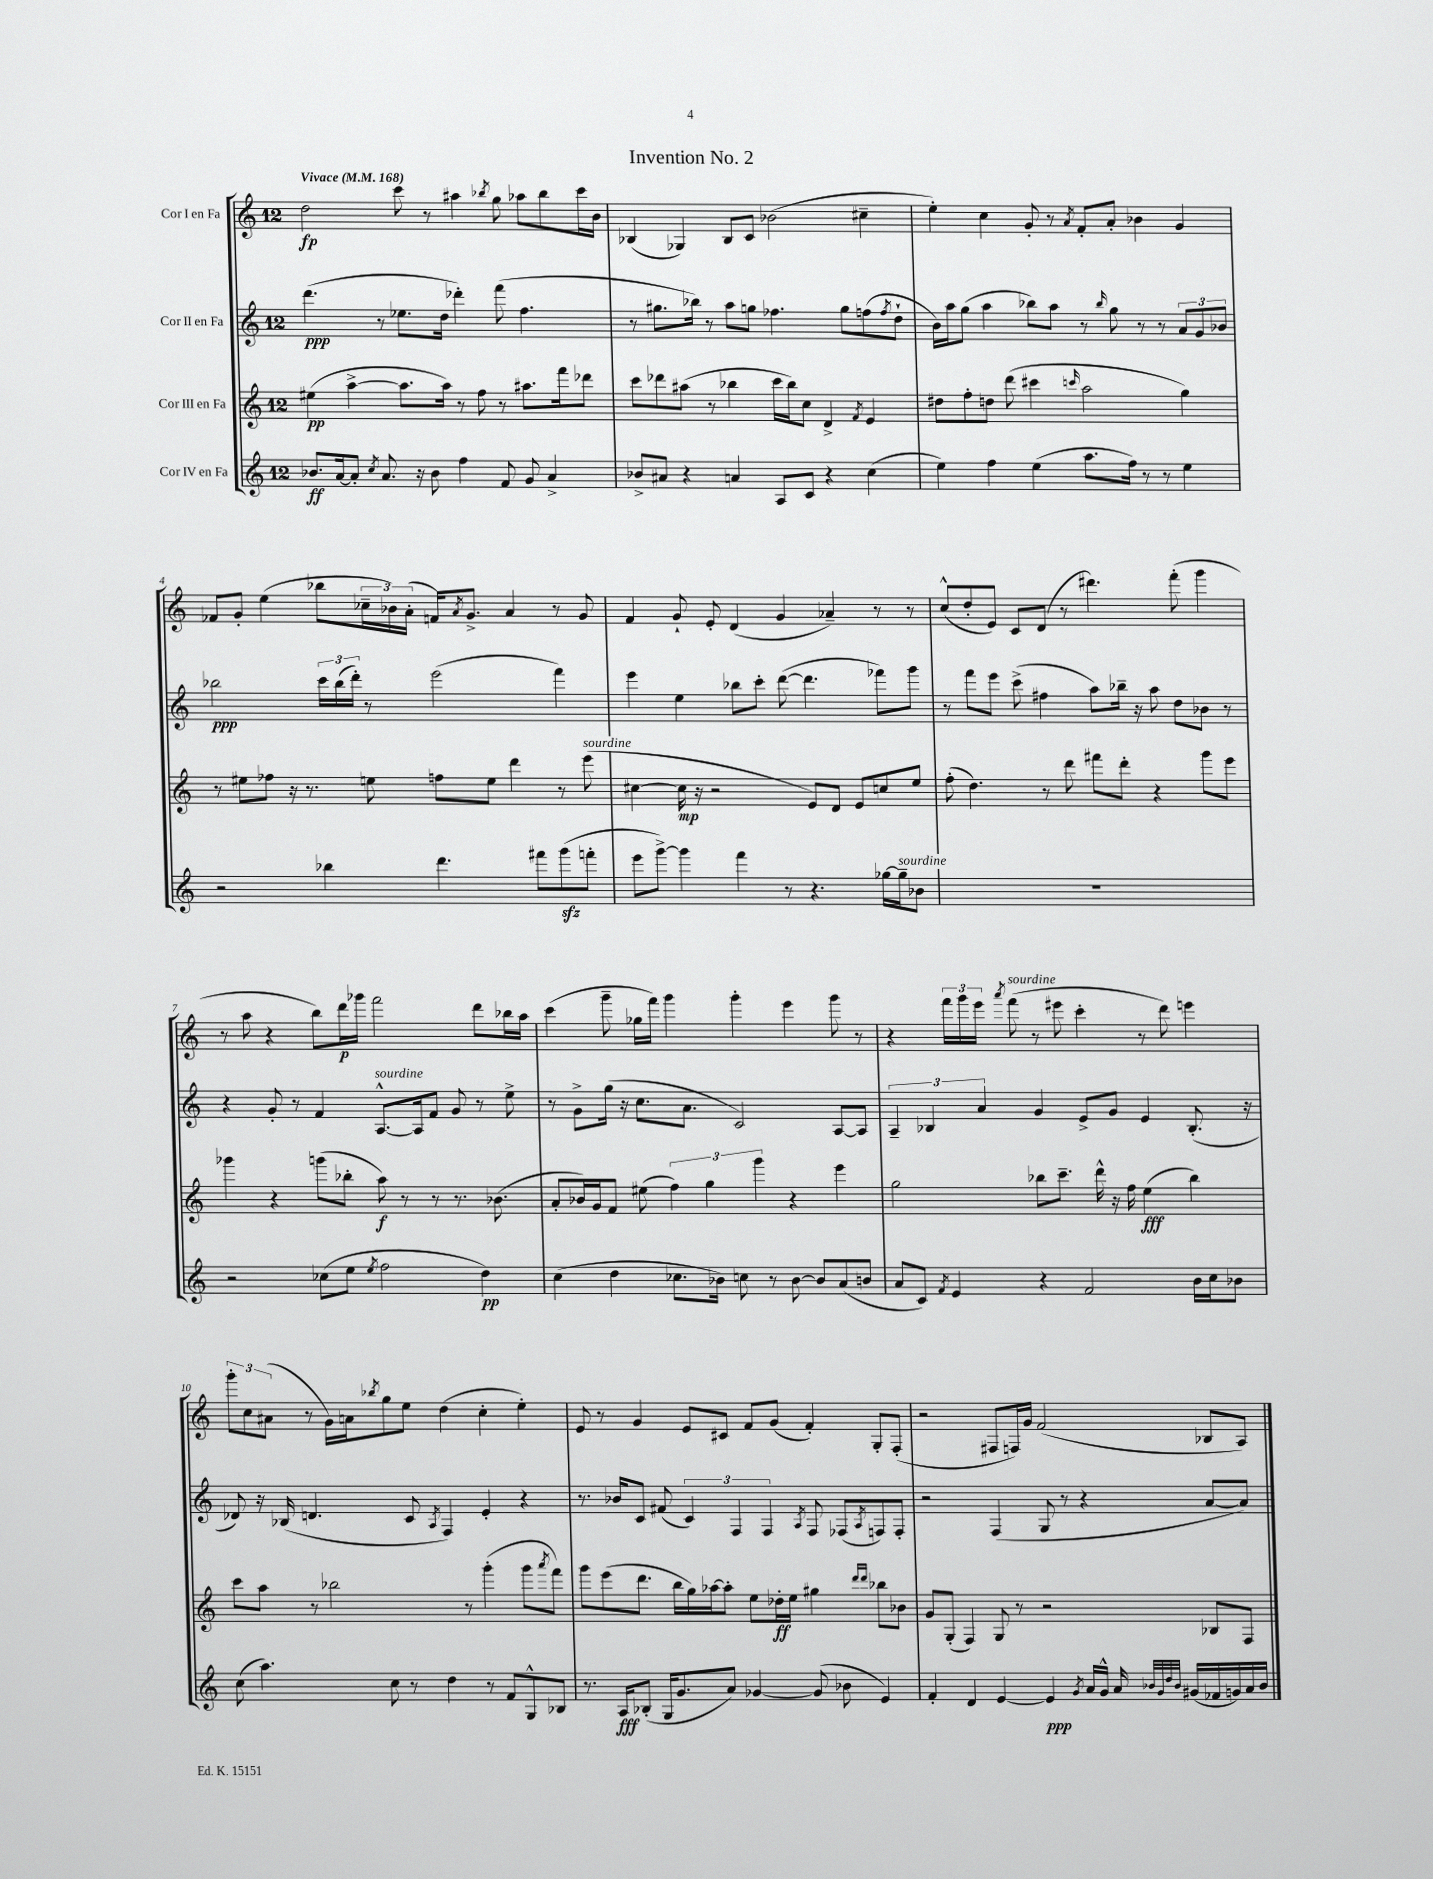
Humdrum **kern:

**kern	**dynam	**kern	**dynam	**kern	**dynam	**kern	**dynam
*part4	*part4	*part3	*part3	*part2	*part2	*part1	*part1
*staff4	*staff4	*staff3	*staff3	*staff2	*staff2	*staff1	*staff1
*I"Cor IV en Fa	*	*I"Cor III en Fa	*	*I"Cor II en Fa	*	*I"Cor I en Fa	*
*clefG2	*	*clefG2	*	*clefG2	*	*clefG2	*
*k[]	*	*k[]	*	*k[]	*	*k[]	*
*M12/8	*	*M12/8	*	*M12/8	*	*M12/8	*
*MM168	*	*MM168	*	*MM168	*	*MM168	*
=1	=1	=1	=1	=1	=1	=1	=1
!	!	!	!	!	!	!LO:TX:a:B:t=Vivace	!
8.b-X/L	ff	(4ee#X\	pp	(4.ddd\	ppp	2dd\	fp
[16a/k	.	.	.	.	.	.	.
8a'/J]	.	[4aa^\	.	.	.	.	.
8qcc/	.	.	.	.	.	.	.
8.a/	.	.	.	8r	.	.	.
.	.	8.aa\L]	.	8.ee-X\L	.	8ccc\	.
16r	.	.	.	.	.	.	.
8b-\	.	.	.	.	.	8r	.
.	.	16aa\Jk)	.	16dd\Jk	.	.	.
4ff\	.	8r	.	4ddd-X'\)	.	4aa#X\	.
.	.	8ff\	.	.	.	.	.
.	.	.	.	.	.	8qbb-X/	.
8f/	.	8r	.	(8fff\	.	8gg\	.
8g/	.	8.aa#X\L	.	4.ff\	.	8aa-X\L	.
4a^/	.	.	.	.	.	8bb-\	.
.	.	16fff\k	.	.	.	.	.
.	.	8ddd-X\J	.	.	.	16ccc\L	.
.	.	.	.	.	.	16b\JJ	.
=2	=2	=2	=2	=2	=2	=2	=2
8b-X^/L	.	8ccc\L	.	8r	.	(4B-X/	.
8a#X/J	.	8ddd-X\	.	8.gg#X\L	.	.	.
4r	.	(8aa#X\J	.	.	.	4G-X/)	.
.	.	.	.	16bb-X\Jk)	.	.	.
.	.	8r	.	8r	.	.	.
4an/	.	4bb-X\	.	8aa\L	.	8B-/L	.
.	.	.	.	8ggn\J	.	8c/J	.
8A/L	.	16ccc\LL	.	4.ff-X\	.	(2b-X\	.
.	.	16bb-\J)	.	.	.	.	.
8c/J	.	8cc\J	.	.	.	.	.
4r	.	4d^/	.	.	.	.	.
.	.	.	.	8gg\L	.	.	.
.	.	8qf/	.	.	.	.	.
(4cc\	.	4e/	.	(8ffn\	.	4cc#X~\	.
.	.	.	.	8qff/	.	.	.
.	.	.	.	8dd`\J	.	.	.
=3	=3	=3	=3	=3	=3	=3	=3
4ee\)	.	8dd#X\L	.	16b\LL)	.	4ee'\)	.
.	.	.	.	16aa\J	.	.	.
.	.	8ff'\	.	(8gg\J	.	.	.
4ff\	.	8ddn\J	.	4aa\	.	4cc\	.
.	.	(8ddd\	.	.	.	.	.
(4ee\	.	4ccc#X\	.	8bb-X\L)	.	8g'/	.
.	.	.	.	8aa\J	.	8r	.
.	.	16qqcccn/	.	.	.	8qa/	.
8.aa\L	.	2aa\	.	8r	.	8f'/L	.
.	.	.	.	16qqbb-/	.	.	.
.	.	.	.	8gg\	.	8a'/J	.
16ff\Jk)	.	.	.	.	.	.	.
8r	.	.	.	8r	.	4b-X\	.
8r	.	.	.	8r	.	.	.
4ee\	.	4gg\)	.	12a/L	.	4g/	.
.	.	.	.	12g/	.	.	.
.	.	.	.	12b-X/J	.	.	.
!!LO:LB:g=z
=4	=4	=4	=4	=4	=4	=4	=4
2r	.	8r	.	2bb-X\	ppp	8f-X/L	.
.	.	8ee#X\L	.	.	.	8g'/J	.
.	.	8ff-X\J	.	.	.	(4ee\	.
.	.	16r	.	.	.	.	.
.	.	8.r	.	.	.	.	.
4bb-X\	.	.	.	24ccc\LL	.	8bb-X\L	.
.	.	.	.	(24bb-\	.	.	.
.	.	.	.	24ddd'\JJ)	.	.	.
.	.	8een\	.	8r	.	24cc-X~\L	.
.	.	.	.	.	.	24b-X\)	.
.	.	.	.	.	.	(24a'\JJ	.
4.ddd\	.	8ffn\L	.	(2eee\	.	16fn/KL)	.
.	.	.	.	.	.	8qa/	.
.	.	.	.	.	.	8.g^/J	.
.	.	8ee\J	.	.	.	.	.
.	.	4ddd\	.	.	.	4a/	.
8fff#X\L	.	.	.	.	.	.	.
(8gggzz\	.	8r	.	4fff\)	.	8r	.
!	!	!LO:TX:a:i:t=sourdine	!	!	!	!	!
8fffn'\J	.	(8eee\	.	.	.	8g/	.
=5	=5	=5	=5	=5	=5	=5	=5
8eee\L	.	[4cc#X\	.	4eee\	.	4f/	.
[8ggg^\J)	.	.	.	.	.	.	.
4ggg\]	.	16cc#\]	mp	4ee\	.	8g`/	.
.	.	16r	.	.	.	.	.
.	.	2r	.	.	.	8e'/	.
4fff\	.	.	.	8bb-X\L	.	(4d/	.
.	.	.	.	8ccc'\J	.	.	.
8r	.	.	.	([8ddd\	.	4g/	.
4.r	.	8e/L)	.	4.ddd\]	.	.	.
.	.	8d/J	.	.	.	4a-X~/)	.
.	.	8e/L	.	.	.	.	.
[16gg-X\LL	.	8ccn/	.	8fff-X\L)	.	8r	.
!LO:TX:a:i:t=sourdine	!	!	!	!	!	!	!
16gg-~\J]	.	.	.	.	.	.	.
8b-X\J	.	8ee/J	.	8ggg\J	.	8r	.
=6	=6	=6	=6	=6	=6	=6	=6
1.r	.	(8ff'\	.	8r	.	(8cc^^/L	.
.	.	4.dd\)	.	8fff\L	.	8dd'/	.
.	.	.	.	8eee\J	.	8e/J)	.
.	.	.	.	(8ccc^\	.	8c/L	.
.	.	8r	.	4ff#X\	.	(8d/J	.
.	.	8ddd\	.	.	.	8r	.
.	.	8fff#X\L	.	8aa\L)	.	4.ddd#X\)	.
.	.	8ddd'\J	.	16bb-X~\Jk	.	.	.
.	.	.	.	16r	.	.	.
.	.	4r	.	8aa\	.	.	.
.	.	.	.	8dd\L	.	(8fff'\	.
.	.	8ggg\L	.	8b-X\J	.	4ggg\	.
.	.	8eee\J	.	8r	.	.	.
!!LO:LB:g=z
=7	=7	=7	=7	=7	=7	=7	=7
2r	.	4ggg-X\	.	4r	.	8r	.
.	.	.	.	.	.	8aa\	.
.	.	4r	.	8g'/	.	4r	.
.	.	.	.	8r	.	.	.
(8cc-X\L	.	(8gggn\L	.	4f/	.	8bb\L)	.
8ee\J	.	8bb-X'\J	.	.	.	16ddd\L	p
.	.	.	.	.	.	16ggg-X\JJ	.
8qee/	.	.	.	.	.	.	.
!	!	!	!	!LO:TX:a:i:t=sourdine	!	!	!
2ff\	.	8aa\)	f	[8.A^^/L	.	2fff\	.
.	.	8r	.	.	.	.	.
.	.	.	.	16A/k]	.	.	.
.	.	8r	.	8f/J	.	.	.
.	.	8.r	.	8g/	.	.	.
4dd\)	pp	.	.	8r	.	8ddd\L	.
.	.	(8.b-X\	.	.	.	.	.
.	.	.	.	8ee^\	.	16bb-X\L	.
.	.	.	.	.	.	16aa\JJ	.
=8	=8	=8	=8	=8	=8	=8	=8
(4cc\	.	8a'/L	.	8r	.	(4ccc\	.
.	.	16b-X/L)	.	8g^\L	.	.	.
.	.	16g/J	.	.	.	.	.
4dd\	.	8f/J	.	(16gg\Jk	.	8ggg~\	.
.	.	.	.	16r	.	.	.
.	.	(8ee#X\	.	8.cc\L	.	16gg-X\LL	.
.	.	.	.	.	.	16fff\JJ)	.
8.cc-X\L	.	6ff\)	.	.	.	4ggg\	.
.	.	.	.	8.a\J	.	.	.
.	.	6gg\	.	.	.	.	.
16b-X\Jk)	.	.	.	.	.	.	.
8ccn\	.	.	.	2c/)	.	4ggg'\	.
.	.	6ggg\	.	.	.	.	.
8r	.	.	.	.	.	.	.
[8b-\	.	4r	.	.	.	4eee\	.
8b-/L]	.	.	.	.	.	.	.
(8a/	.	4eee\	.	[8A/L	.	8ggg\	.
8bn/J	.	.	.	8A/J]	.	8r	.
=9	=9	=9	=9	=9	=9	=9	=9
8a/L	.	2gg\	.	6A~/	.	4r	.
8c/J)	.	.	.	.	.	.	.
.	.	.	.	6B-X/	.	.	.
8qf/	.	.	.	.	.	.	.
4e/	.	.	.	.	.	24fff\LL	.
.	.	.	.	.	.	24ggg\	.
.	.	.	.	6a/	.	24eee\JJ	.
.	.	.	.	.	.	8qaaa/	.
!	!	!	!	!	!	!LO:TX:a:i:t=sourdine	!
.	.	.	.	.	.	(8fff\	.
4r	.	8bb-X\L	.	4g/	.	8r	.
.	.	8.ccc~\J	.	.	.	8eee#X\	.
2f/	.	.	.	8e^/L	.	4ccc'\	.
.	.	16ddd^^\	.	.	.	.	.
.	.	16r	.	8g/J	.	.	.
.	.	16ff\	.	.	.	.	.
.	.	(4ee\	fff	4e/	.	8r	.
.	.	.	.	.	.	8ddd\)	.
16b\LL	.	4bb-\)	.	(8.B-'/	.	4eeen\	.
16cc\J	.	.	.	.	.	.	.
8b-X\J	.	.	.	.	.	.	.
.	.	.	.	16r	.	.	.
!!LO:LB:g=z
=10	=10	=10	=10	=10	=10	=10	=10
(8cc\	.	8ccc\L	.	8d-X/)	.	12ggg'\L	.
.	.	.	.	.	.	12cc\	.
4.aa\)	.	8aa\J	.	16r	.	.	.
.	.	.	.	.	.	(12a#X\J	.
.	.	.	.	(16B-X/	.	.	.
.	.	8r	.	4.dn/	.	8r	.
.	.	2bb-X\	.	.	.	16g\LL)	.
.	.	.	.	.	.	16an\J	.
.	.	.	.	.	.	8qbb-X/	.
8cc\	.	.	.	.	.	8gg\	.
8r	.	.	.	8c/	.	8ee\J	.
.	.	.	.	8qA/	.	.	.
4dd\	.	.	.	4F/)	.	(4dd\	.
.	.	8r	.	.	.	.	.
8r	.	(4ggg'\	.	4e'/	.	4cc'\	.
8f/L	.	.	.	.	.	.	.
8G^^/	.	8ggg\L	.	4r	.	4ee'\)	.
.	.	8qaaa/	.	.	.	.	.
8B-X/J	.	8fff\J)	.	.	.	.	.
=11	=11	=11	=11	=11	=11	=11	=11
8.r	.	8ggg\L	.	8.r	.	8e/	.
.	.	(8eee\	.	.	.	8r	.
16A/KL	fff	.	.	16b-X/KL	.	.	.
(8B-X'/J	.	8.ddd\J	.	8c/J	.	4g/	.
16G/KL	.	.	.	(8f#X/	.	.	.
8.g/	.	16bb\LL	.	.	.	.	.
.	.	16gg\)	.	6c/)	.	8e/L	.
.	.	[16aa-X\J	.	.	.	.	.
8a/J)	.	8aa-'\J]	.	.	.	8c#X/J	.
.	.	.	.	6F/	.	.	.
[4g-X/	.	8ee\L	.	.	.	8f/L	.
.	.	.	.	6F/	.	.	.
.	.	16dd-X'\L	ff	.	.	(8g/J	.
.	.	16ee\JJ	.	.	.	.	.
.	.	.	.	8qA/	.	.	.
(8g-/]	.	4gg#X\	.	8F/	.	4f'/)	.
8b-X\	.	.	.	(8F-X/L	.	.	.
.	.	16qqddd/LL	.	.	.	.	.
.	.	16qqddd/JJ	.	8qA/	.	.	.
4e/)	.	8bb-X\L	.	8Fn/)	.	8G'/L	.
.	.	8b-X\J	.	8F'/J	.	(8F'/J	.
=12	=12	=12	=12	=12	=12	=12	=12
4f'/	.	8g/L	.	2r	.	2r	.
.	.	(8G'/J	.	.	.	.	.
4d/	.	4F/)	.	.	.	.	.
[4e/	.	8G/	.	(4F/	.	8F#X/L	.
.	.	8r	.	.	.	16Fn/L)	.
.	.	.	.	.	.	16g/JJ	.
4e/]	ppp	2r	.	8G/	.	(2f/	.
.	.	.	.	8r	.	.	.
8qg/	.	.	.	.	.	.	.
16a/LL	.	.	.	4r	.	.	.
16g^^/JJ	.	.	.	.	.	.	.
16a/	.	.	.	.	.	.	.
32qqb-X/LLL	.	.	.	.	.	.	.
32qqg/	.	.	.	.	.	.	.
32qqdd/	.	.	.	.	.	.	.
32qqb-/JJJ	.	.	.	.	.	.	.
(16g#X/LL	.	.	.	.	.	.	.
16f-X/	.	8B-X/L	.	[8a/L	.	8B-X/L	.
16gn/)	.	.	.	.	.	.	.
16a/	.	8F/J	.	8a/J])	.	8A/J)	.
16b-/JJ	.	.	.	.	.	.	.
==	==	==	==	==	==	==	==
*-	*-	*-	*-	*-	*-	*-	*-
